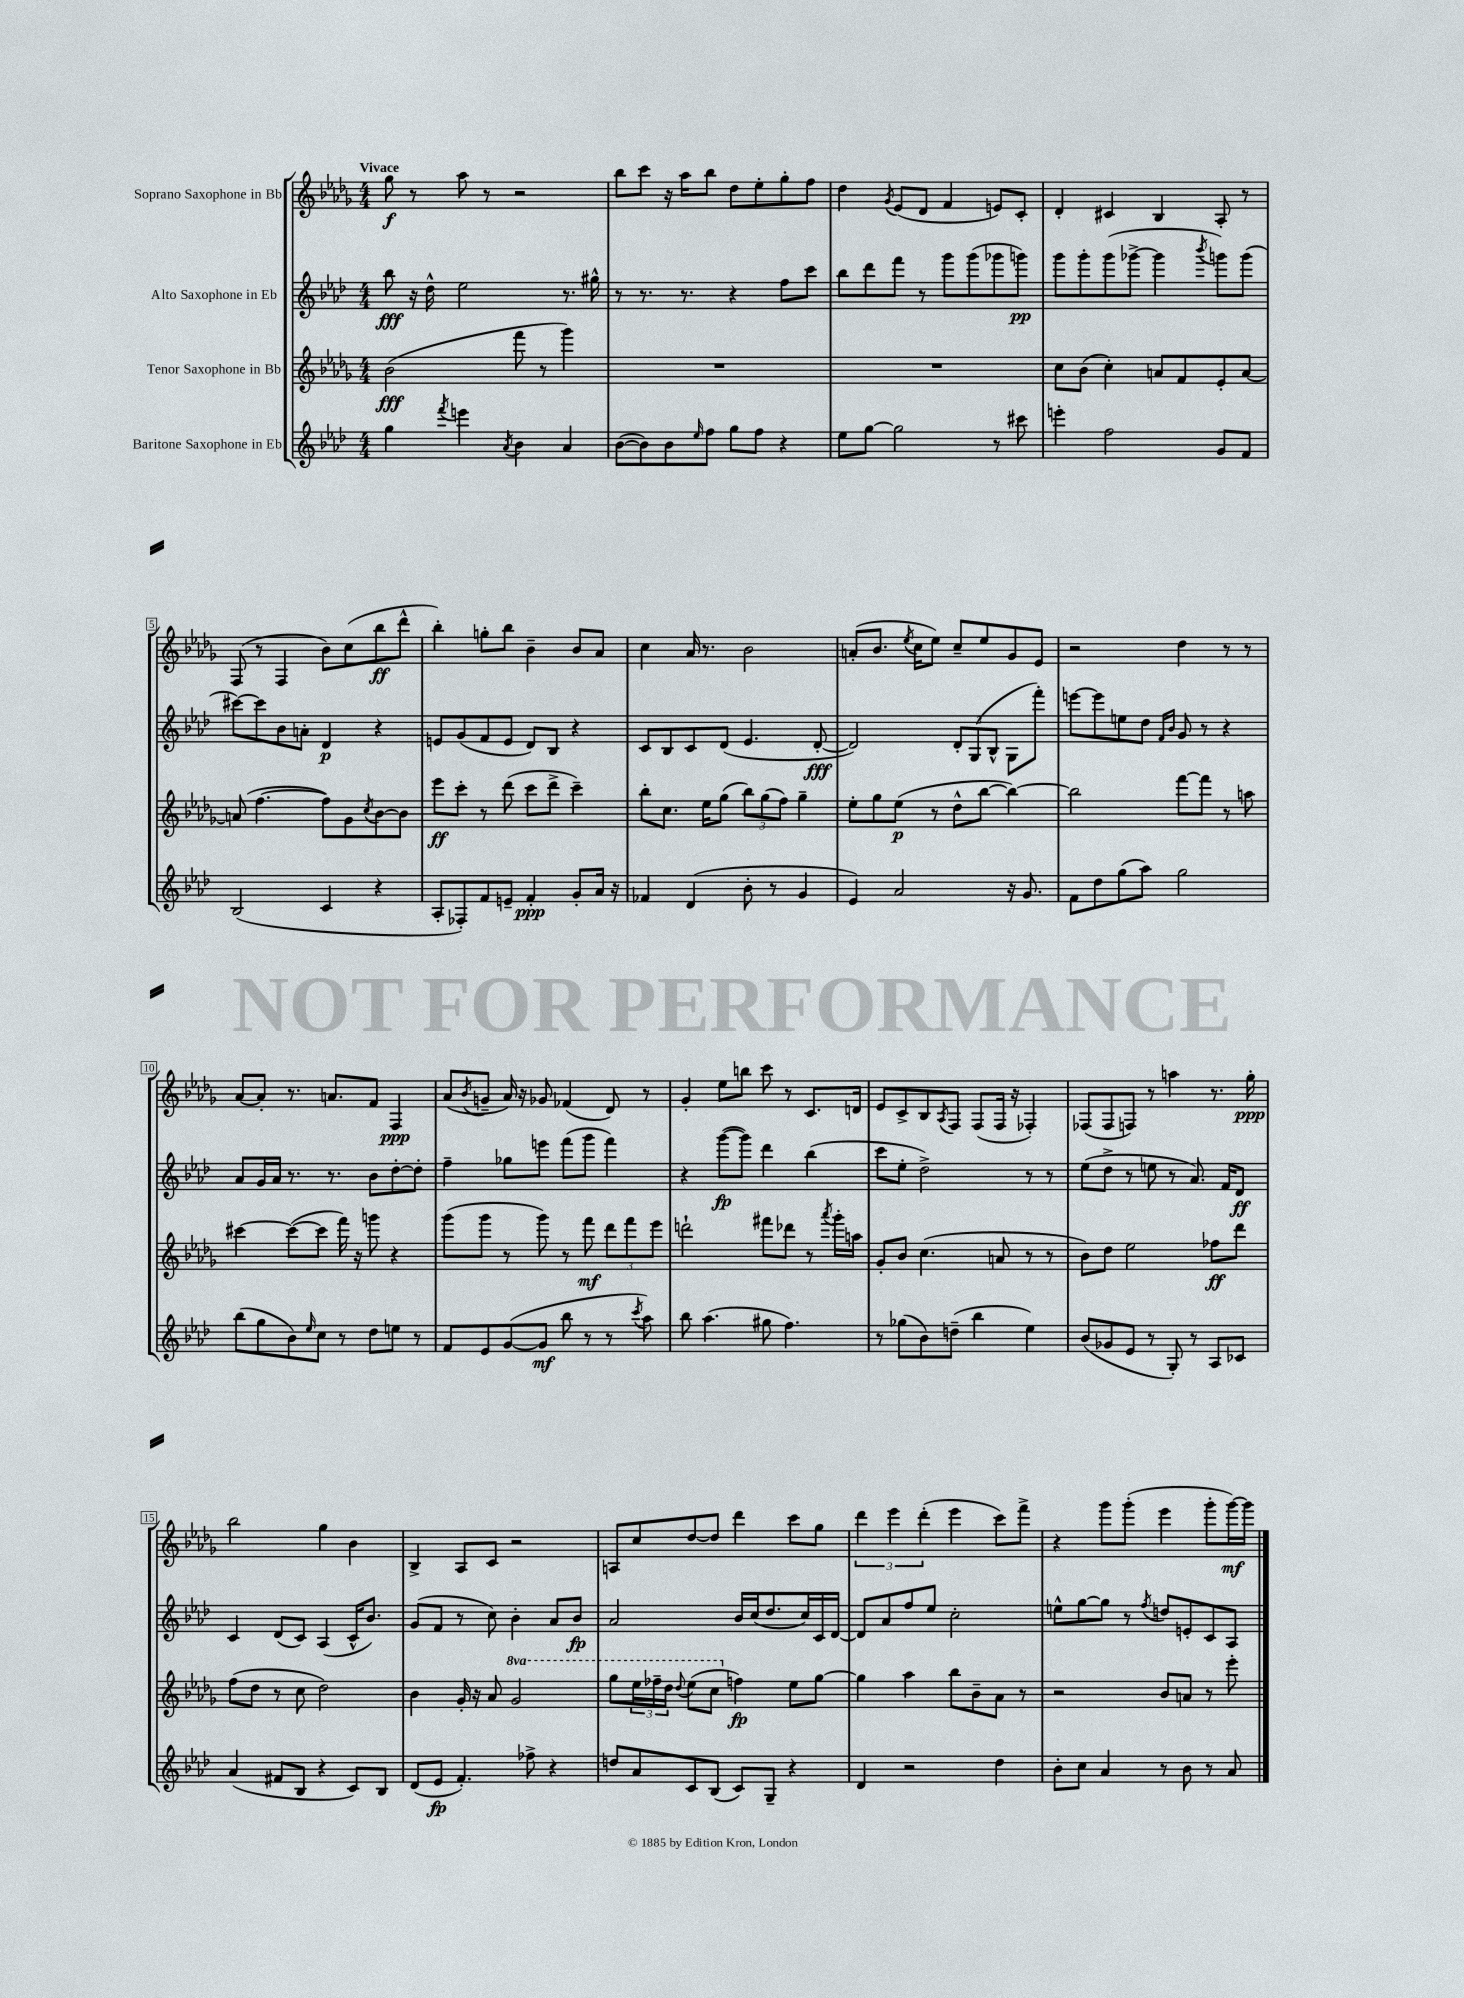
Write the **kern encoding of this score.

**kern	**dynam	**kern	**dynam	**kern	**dynam	**kern	**dynam
*part4	*part4	*part3	*part3	*part2	*part2	*part1	*part1
*staff4	*staff4	*staff3	*staff3	*staff2	*staff2	*staff1	*staff1
*I"Baritone Saxophone in Eb	*	*I"Tenor Saxophone in Bb	*	*I"Alto Saxophone in Eb	*	*I"Soprano Saxophone in Bb	*
*clefG2	*	*clefG2	*	*clefG2	*	*clefG2	*
*k[b-e-a-d-]	*	*k[b-e-a-d-g-]	*	*k[b-e-a-d-]	*	*k[b-e-a-d-g-]	*
*M4/4	*	*M4/4	*	*M4/4	*	*M4/4	*
=1	=1	=1	=1	=1	=1	=1	=1
!	!	!	!	!	!	!LO:TX:a:B:t=Vivace	!
4gg\	.	(2b-\	fff	8bb-\	fff	8gg-\	f
.	.	.	.	16r	.	8r	.
.	.	.	.	16dd-^^\	.	.	.
8qfff/	.	.	.	.	.	.	.
4eeen\	.	.	.	2ee-\	.	8aa-\	.
.	.	.	.	.	.	8r	.
8qa-/	.	.	.	.	.	.	.
4b-\	.	8fff\	.	.	.	2r	.
.	.	8r	.	.	.	.	.
4a-/	.	4ggg-\)	.	8.r	.	.	.
.	.	.	.	16gg#X^^\	.	.	.
=2	=2	=2	=2	=2	=2	=2	=2
([8b-\L	.	1r	.	8r	.	8bb-\L	.
8b-\])	.	.	.	8.r	.	8ccc\J	.
8b-\	.	.	.	.	.	16r	.
.	.	.	.	8.r	.	16aa-\KL	.
16qqee-/	.	.	.	.	.	.	.
8ff\J	.	.	.	.	.	8bb-\J	.
8gg\L	.	.	.	4r	.	8dd-\L	.
8ff\J	.	.	.	.	.	8ee-'\	.
4r	.	.	.	8ff\L	.	8gg-'\	.
.	.	.	.	8ccc\J	.	8ff\J	.
=3	=3	=3	=3	=3	=3	=3	=3
8ee-\L	.	1r	.	8bb-\L	.	4dd-\	.
[8gg\J	.	.	.	8ddd-\	.	.	.
.	.	.	.	.	.	8qg-/	.
2gg\]	.	.	.	8fff\J	.	(8e-/L	.
.	.	.	.	8r	.	8d-/J	.
.	.	.	.	8ggg\L	.	4f/	.
.	.	.	.	(8ggg\	.	.	.
8r	.	.	.	8ggg-X\	.	8en/L)	.
8ccc#X\	.	.	.	8gggn\J)	pp	8c'/J	.
=4	=4	=4	=4	=4	=4	=4	=4
4eeen'\	.	8cc\L	.	8ggg\L	.	4d-'/	.
.	.	(8b-\J	.	8ggg'\	.	.	.
2ff\	.	4cc'\)	.	(8ggg\	.	4c#X/	.
.	.	.	.	[8ggg-X^\J	.	.	.
.	.	8an/L	.	4ggg-\]	.	4B-/	.
.	.	8f/	.	.	.	.	.
.	.	.	.	8qbbb-/	.	.	.
8g/L	.	8e-'/	.	8gggn\L)	.	8A-'/	.
8f/J	.	[8a/J	.	(8ggg\J	.	8r	.
!!LO:LB:g=z
=5	=5	=5	=5	=5	=5	=5	=5
(2B-/	.	(8an/]	.	[8ccc#X\L)	.	(8F/	.
.	.	[4.ff\	.	8ccc#\]	.	8r	.
.	.	.	.	8b-\	.	4F/	.
.	.	.	.	8an'\J	.	.	.
4c/	.	8ff\L])	.	4d-/	p	8b-\L)	.
.	.	8g-\	.	.	.	(8cc\	.
.	.	8qcc/	.	.	.	.	.
4r	.	[8b-\	.	4r	.	8bb-\	ff
.	.	8b-\J]	.	.	.	8ddd-^^\J	.
=6	=6	=6	=6	=6	=6	=6	=6
8A-'/L	.	8eee-\L	ff	8en/L	.	4bb-'\)	.
8F-X'/)	.	8ccc'\J	.	(8g/	.	.	.
8f/	.	8r	.	8f/	.	8ggn'\L	.
8en~/J	.	(8ddd-\	.	8e/J	.	8bb-\J	.
4f'/	ppp	8ccc\L	.	8d-/L)	.	4b-~\	.
.	.	8ddd-^\J	.	8B-/J	.	.	.
8g'/L	.	4ccc~\)	.	4r	.	8b-/L	.
16a-/Jk	.	.	.	.	.	8a-/J	.
16r	.	.	.	.	.	.	.
=7	=7	=7	=7	=7	=7	=7	=7
4f-X/	.	8bb-'\L	.	8c/L	.	4cc\	.
.	.	8.cc\J	.	8B-/	.	.	.
(4d-/	.	.	.	8c/	.	16a-/	.
.	.	16ee-\KL	.	.	.	8.r	.
.	.	(8gg-\J	.	(8d-/J	.	.	.
8b-'\	.	12bb-\L)	.	4.e-/	.	2b-\	.
.	.	(12gg-\	.	.	.	.	.
8r	.	.	.	.	.	.	.
.	.	12ff\J)	.	.	.	.	.
4g/	.	4gg-~\	.	.	.	.	.
.	.	.	.	[8d-'/	fff	.	.
=8	=8	=8	=8	=8	=8	=8	=8
4e-/)	.	8ee-'\L	.	2d-/])	.	(8an'/L	.
.	.	8gg-\	.	.	.	8.b-/J	.
2a-/	.	(8ee-\J	p	.	.	.	.
.	.	.	.	.	.	8qee-/	.
.	.	.	.	.	.	16cc\KL	.
.	.	8r	.	.	.	8ee-\J)	.
.	.	8dd-^^\L	.	12d-'/L	.	8cc~/L	.
.	.	.	.	(12G/	.	.	.
.	.	[8bb-\J	.	.	.	8ee-/	.
.	.	.	.	12B-^^/J	.	.	.
16r	.	4bb-\_)	.	8G\L	.	8g-/	.
8.g/	.	.	.	.	.	.	.
.	.	.	.	8fff'\J)	.	8e-/J	.
=9	=9	=9	=9	=9	=9	=9	=9
8f\L	.	2bb-\]	.	[8eeen\L	.	2r	.
8dd-\	.	.	.	8eee\]	.	.	.
(8gg\	.	.	.	8een\	.	.	.
8aa-\J)	.	.	.	8dd-\J	.	.	.
.	.	.	.	16qqf/LL	.	.	.
.	.	.	.	16qqb-/JJ	.	.	.
2gg\	.	[8fff\L	.	8g/	.	4dd-\	.
.	.	8fff\J]	.	8r	.	.	.
.	.	8r	.	4r	.	8r	.
.	.	8aan\	.	.	.	8r	.
!!LO:LB:g=z
=10	=10	=10	=10	=10	=10	=10	=10
(8bb-\L	.	[4ccc#X\	.	8a-/L	.	[8a-/L	.
8gg\	.	.	.	16g/L	.	8a-'/J]	.
.	.	.	.	16a-/JJ	.	.	.
8b-\)	.	(8ccc#\L_	.	8.r	.	8.r	.
16qqee-/	.	.	.	.	.	.	.
8cc\J	.	8ccc#\J]	.	.	.	.	.
.	.	.	.	8.r	.	8.an/L	.
8r	.	16fff\)	.	.	.	.	.
.	.	16r	.	.	.	.	.
8dd-\L	.	8gggn\	.	8b-\L	.	8f/J	.
8een\J	.	4r	.	[8dd-'\	.	4F/	ppp
8r	.	.	.	8dd-'\J]	.	.	.
=11	=11	=11	=11	=11	=11	=11	=11
8f/L	.	(8ggg-\L	.	4ff~\	.	(8a-/L	.
.	.	.	.	.	.	8qb-/	.
8e-/	.	8ggg-\J	.	.	.	8gn~/J	.
([8g/	.	8r	.	8gg-X\L	.	16a-/)	.
.	.	.	.	.	.	16r	.
8g/J]	mf	8ggg-\)	.	8eeen\J	.	8g-X/	.
8bb-\	.	8r	.	(8fff\L	.	(4f-X/	.
8r	.	8fff\	mf	8ggg\J	.	.	.
8r	.	12ddd-\L	.	4fff\)	.	8d-/)	.
.	.	12fff\	.	.	.	.	.
8qccc/	.	.	.	.	.	.	.
8aa-\)	.	.	.	.	.	8r	.
.	.	12eee-\J	.	.	.	.	.
=12	=12	=12	=12	=12	=12	=12	=12
8bb-\	.	2dddn`\	.	4r	.	4g-'/	.
(4.aa-\	.	.	.	.	.	.	.
.	.	.	.	([8ggg\L	fp	8ee-\L	.
.	.	.	.	8ggg\J])	.	8bbn\J	.
8gg#X\	.	8fff#X\L	.	4ddd-\	.	8ccc\	.
4.ff\)	.	8ddd-X\J	.	.	.	8r	.
.	.	8r	.	(4bb-\	.	8.c/L	.
.	.	8qaaa-/	.	.	.	.	.
.	.	16ggg-'\LL	.	.	.	.	.
.	.	16aan\JJ	.	.	.	16dn/Jk	.
=13	=13	=13	=13	=13	=13	=13	=13
8r	.	8g-'/L	.	8ccc\L	.	8e-/L	.
(8gg-X\L	.	8b-/J	.	8ee-'\J	.	8c^/	.
8b-\)	.	(4.cc\	.	2dd-^\)	.	8B-/	.
.	.	.	.	.	.	8qA-/	.
(8ddn~\J	.	.	.	.	.	8F/J	.
4bb-\	.	.	.	.	.	(8F/L	.
.	.	8an/	.	.	.	16F/Jk	.
.	.	.	.	.	.	16r	.
4ee-\)	.	8r	.	8r	.	4F-X'/)	.
.	.	8r	.	8r	.	.	.
=14	=14	=14	=14	=14	=14	=14	=14
(8b-/L	.	8b-\L)	.	(8ee-\L	.	(8F-X/L	.
8g-X/	.	8dd-\J	.	8dd-^\J	.	8F-/	.
8e-/J	.	2ee-\	.	8r	.	8Fn/J)	.
8r	.	.	.	8een\	.	8r	.
8G'/)	.	.	.	8r	.	4aan\	.
8r	.	.	.	8.a-/)	.	.	.
8A-/L	.	8ff-X\L	ff	.	.	8.r	.
.	.	.	.	16f/KL	.	.	.
8c-X/J	.	8ddd-\J	.	8d-/J	ff	.	.
.	.	.	.	.	.	16gg-'\	ppp
!!LO:LB:g=z
=15	=15	=15	=15	=15	=15	=15	=15
(4a-/	.	(8ff\L	.	4c/	.	2bb-\	.
.	.	8dd-\J	.	.	.	.	.
8f#X/L	.	8r	.	(8d-/L	.	.	.
8B-/J	.	8cc\	.	8c/J)	.	.	.
4r	.	2dd-\)	.	(4A-/	.	4gg-\	.
8c/L)	.	.	.	16c^^/KL	.	4b-\	.
.	.	.	.	8.b-/J)	.	.	.
8B-/J	.	.	.	.	.	.	.
=16	=16	=16	=16	=16	=16	=16	=16
(8d-/L	.	4b-\	.	(8g/L	.	4B-^/	.
8e-/J	fp	.	.	8f/J	.	.	.
4.f'/)	.	16g-'/	.	8r	.	8A-/L	.
.	.	16r	.	.	.	.	.
.	.	8a-/	.	8cc\)	.	8c/J	.
*	*	*8va	*	*	*	*	*
.	.	2gg-/	.	4b-'\	.	2r	.
8ff-X^\	.	.	.	.	.	.	.
4r	.	.	.	8a-/L	.	.	.
.	.	.	.	8b-/J	fp	.	.
=17	=17	=17	=17	=17	=17	=17	=17
8ddn/L	.	8ggg-\L	.	2a-/	.	8An/L	.
8a-/	.	24eee-\L	.	.	.	8cc/	.
.	.	24fff-X~\	.	.	.	.	.
.	.	24ddd-\JJ	.	.	.	.	.
.	.	8qqddd-/	.	.	.	.	.
8c/	.	(8eee-\L	.	.	.	[8dd-/	.
(8B-/J	.	8ccc\J	.	.	.	8dd-/J]	.
*	*	*X8va	*	*	*	*	*
8c/L)	.	4ffn\)	fp	16b-/LL	.	4ddd-\	.
.	.	.	.	(16cc/J	.	.	.
8G~/J	.	.	.	8.dd-/	.	.	.
4r	.	8ee-\L	.	.	.	8ccc\L	.
.	.	.	.	16cc/L)	.	.	.
.	.	[8gg-\J	.	16c/	.	8gg-\J	.
.	.	.	.	[16d-/JJ	.	.	.
=18	=18	=18	=18	=18	=18	=18	=18
4d-/	.	4gg-\]	.	8d-/L]	.	6ddd-\	.
.	.	.	.	8a-/	.	.	.
.	.	.	.	.	.	6eee-\	.
2r	.	4aa-\	.	8ff/	.	.	.
.	.	.	.	.	.	(6ddd-'\	.
.	.	.	.	8ee-/J	.	.	.
.	.	8bb-\L	.	2cc'\	.	4eee-\	.
.	.	8b-~\	.	.	.	.	.
4dd-\	.	8a-\J	.	.	.	8ccc\L)	.
.	.	8r	.	.	.	8fff^\J	.
=19	=19	=19	=19	=19	=19	=19	=19
8b-'\L	.	2r	.	8een^^\L	.	4r	.
8cc\J	.	.	.	[8gg\	.	.	.
4a-/	.	.	.	8gg\J]	.	8ggg-\L	.
.	.	.	.	8r	.	(8ggg-'\J	.
.	.	.	.	8qff/	.	.	.
8r	.	8b-/L	.	8ddn/L	.	4eee-\	.
8b-\	.	8an/J	.	8en'/	.	.	.
8r	.	8r	.	8c/	.	8ggg-'\L	.
8a-/	.	8eee-'\	.	8A-/J	.	[16ggg-\L)	mf
.	.	.	.	.	.	16ggg-\JJ]	.
==	==	==	==	==	==	==	==
*-	*-	*-	*-	*-	*-	*-	*-
